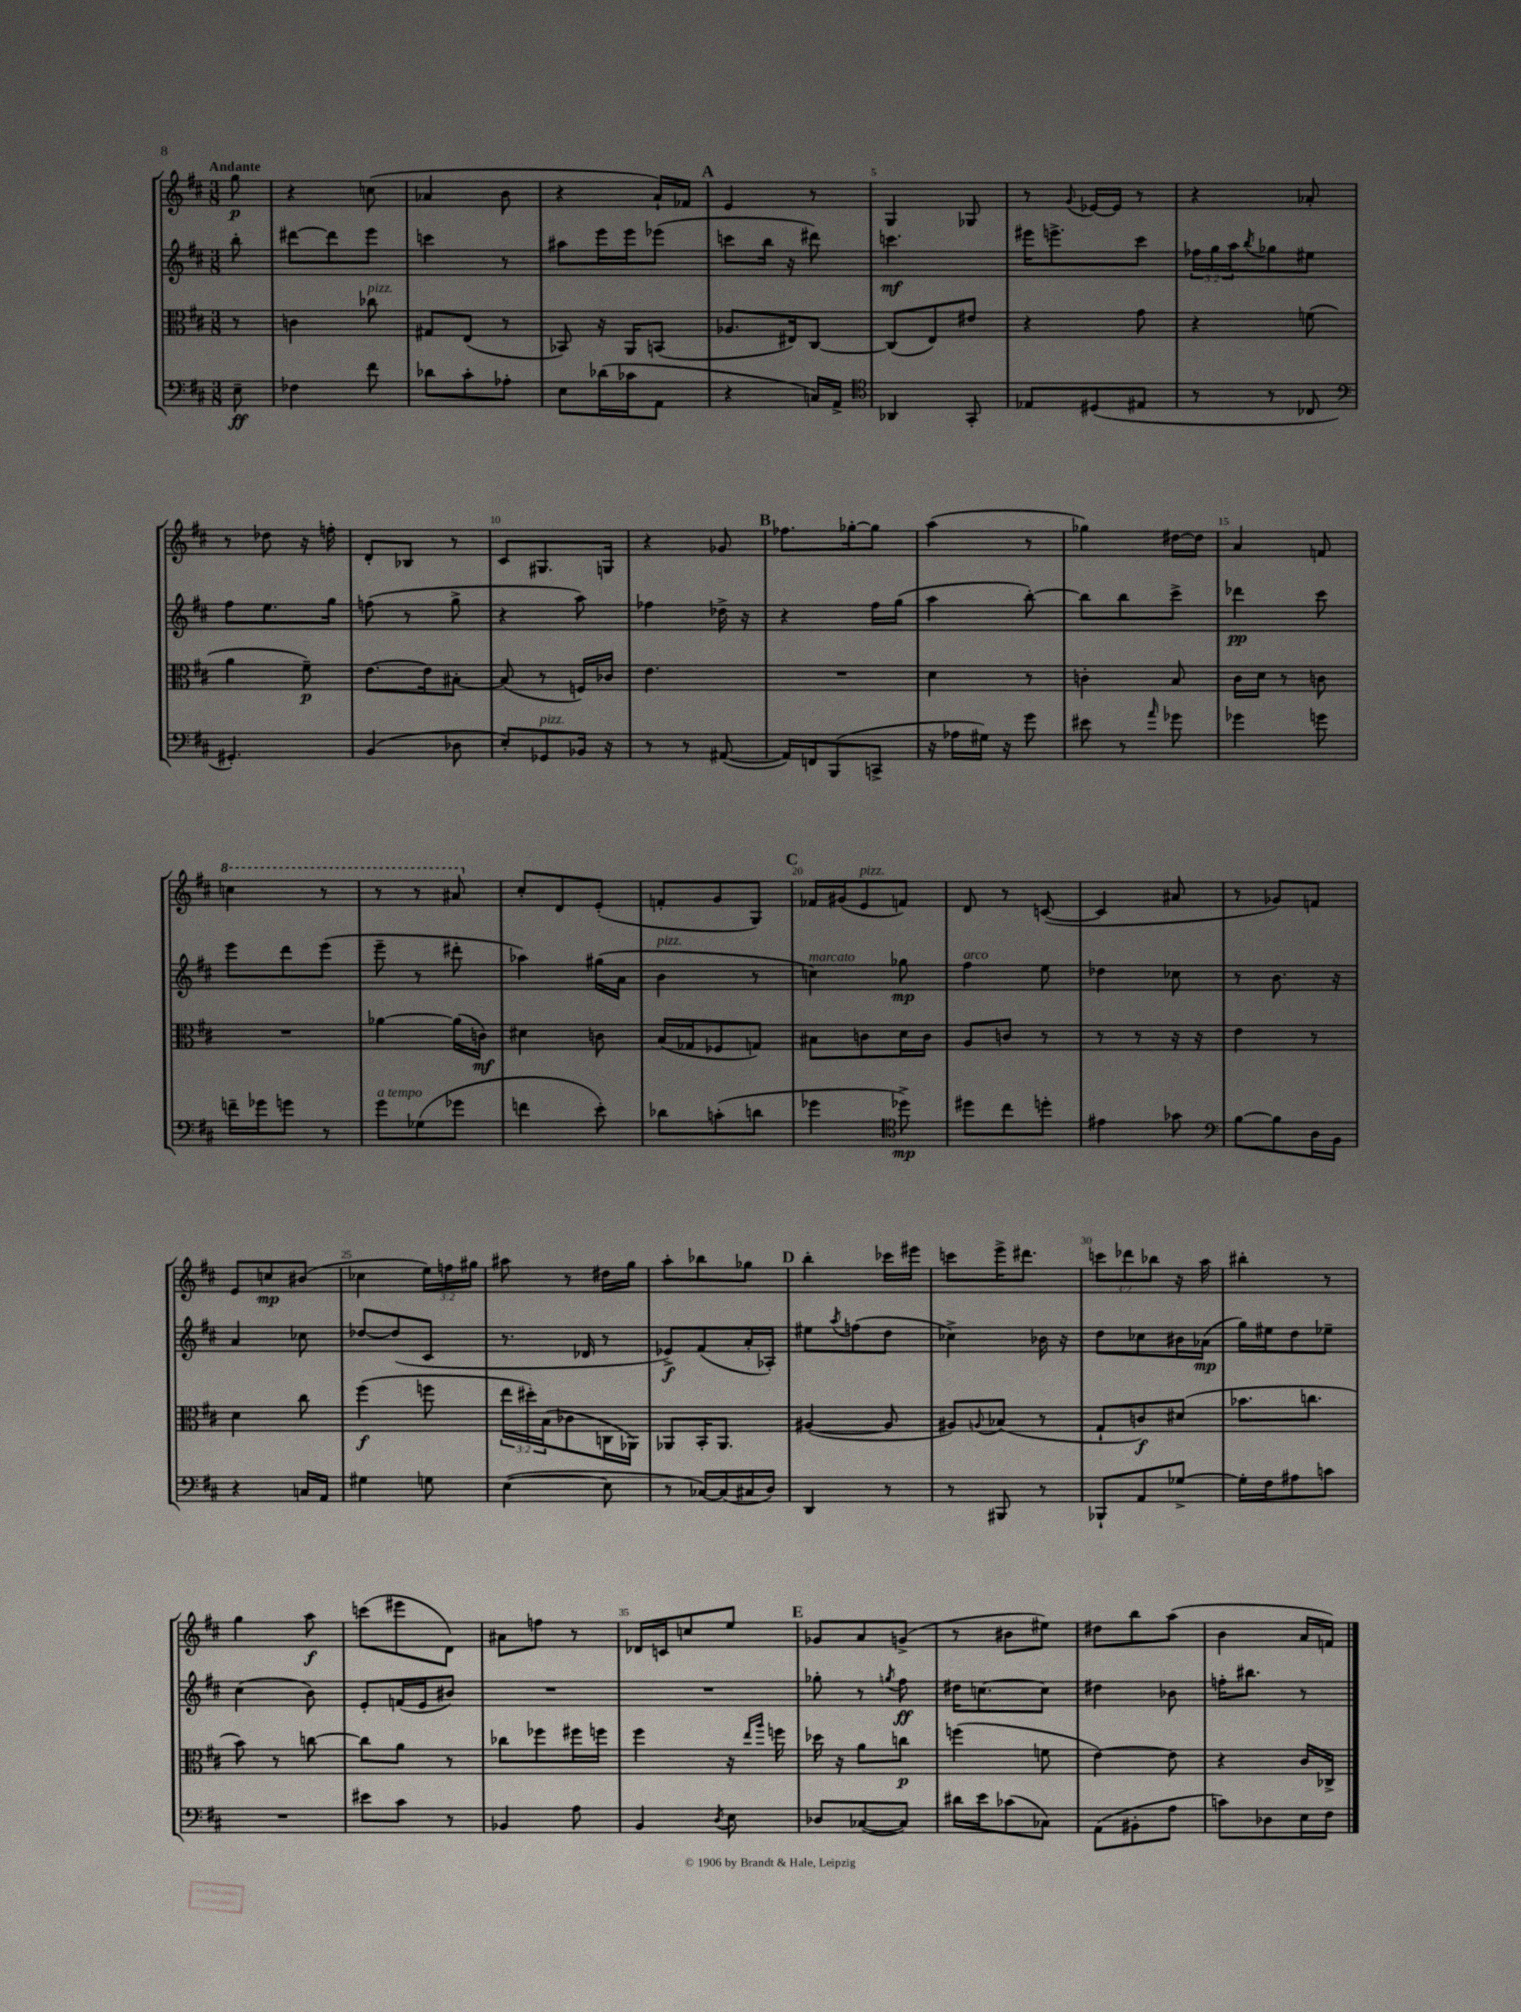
<<
\new StaffGroup <<
\new Staff = "s0" {
    \clef treble \key d \major \numericTimeSignature \time 3/8 \override Staff.TupletNumber.text = #tuplet-number::calc-fraction-text \partial 8 \tempo "Andante"
    g''8\p |
    r4 c''8( |
    aes'4 b'8 |
    r4 a'16-!) fes'16 |
    \mark \markup { \bold "A" } e'4 r8 |
    g4 ges8 |
    r8 \appoggiatura { g'8 } ees'16~ ees'16 r8 |
    r4 aes'8-. |
    r8 des''8 r16 f''16-. |
    d'8-. bes8 r8 |
    cis'8 gis8. g16 |
    r4 ges'8 |
    \mark \markup { \bold "B" } fes''8. ges''16~-. ges''8 |
    a''4( r8 |
    ges''4) dis''16~ dis''16 |
    a'4 f'8 |
    \ottava #1 c'''4 r8 |
    r8 r8 ais''8 \ottava #0 |
    cis''8-. d'8 e'8-.( |
    f'8-. g'8 g8) |
    \mark \markup { \bold "C" } fes'16 gis'16( e'8^\markup { \italic "pizz." } f'8) |
    d'8 r8 c'8~( |
    c'4 ais'8 |
    r8 ges'8) f'8 |
    e'8 c''8\mp bis'8( |
    ces''4 \tuplet 3/2 { e''16) f''16 gis''16 } |
    ais''8 r8 dis''16 g''16 |
    a''8-. bes''8 ges''8 |
    \mark \markup { \bold "D" } b''4-. ces'''16 eis'''16 |
    c'''8 e'''16-> dis'''8. |
    \tuplet 3/2 { c'''8 des'''8 bes''8 } r16 a''16 |
    bis''4-. r8 |
    g''4 a''8\f |
    c'''8( eis'''8 d'8) |
    ais'8 f''8 r8 |
    des'16 c'16 c''8 e''8 |
    \mark \markup { \bold "E" } ges'8 a'8 g'8->( |
    r8 bis'8 eis''8) |
    dis''8 b''8 a''8( |
    b'4 a'16 f'16) \bar "|." |
}
\new Staff = "s1" {
    \clef treble \key d \major \numericTimeSignature \time 3/8 \override Staff.TupletNumber.text = #tuplet-number::calc-fraction-text \partial 8
    b''8-. |
    dis'''8~ dis'''8 e'''8 |
    c'''4 r8 |
    ais''8 e'''16 e'''16 ees'''8( |
    \mark \markup { \bold "A" } c'''8 b''16 r16 dis'''8) |
    c'''4.\mf |
    eis'''16 e'''8.-> cis'''8 |
    \tuplet 3/2 { fes''16 g''16 a''16 } \acciaccatura { b''8 } ges''8 eis''8 |
    fis''8 e''8. g''16 |
    f''8( r8 g''8-> |
    r4 a''8) |
    fes''4 des''16-> r16 |
    \mark \markup { \bold "B" } r4 fis''16 g''16( |
    a''4 b''8~-.) |
    b''8 b''8 cis'''8-> |
    des'''4\pp cis'''8 |
    e'''8 d'''8 e'''8( |
    e'''8-- r8 dis'''8-. |
    aes''4) gis''16( a'16 |
    b'4^\markup { \italic "pizz." } r8 |
    \mark \markup { \bold "C" } c''4^\markup { \italic "marcato" }) ges''8\mp |
    fis''4^\markup { \italic "arco" } e''8 |
    des''4 ces''8 |
    r8 b'8. r16 |
    a'4 ces''8 |
    des''8~ des''8( cis'8 |
    r8. des'16 r8 |
    ees'8->\f) fis'8( a'16-. aes16-.) |
    \mark \markup { \bold "D" } eis''8 \acciaccatura { a''8 } f''8( d''8 |
    ces''4->) bes'16 r16 |
    d''8 ces''8 bis'16 aes'16\mp( |
    g''16) eis''16 d''8 ees''8-- |
    cis''4( b'8) |
    e'8-. f'16( e'16 bis'8) |
    R4. |
    R4. |
    \mark \markup { \bold "E" } ges''8-. r8 \acciaccatura { g''8 } fis''8\ff |
    dis''16 c''8.~ c''8 |
    dis''4 bes'8 |
    f''16-. bis''8. r8 \bar "|." |
}
\new Staff = "s2" {
    \clef alto \key d \major \numericTimeSignature \time 3/8 \override Staff.TupletNumber.text = #tuplet-number::calc-fraction-text \partial 8
    r8 |
    c'4 ces''8^\markup { \italic "pizz." } |
    gis8 e8( r8 |
    bes,8) r16 a,16 b,8( |
    \mark \markup { \bold "A" } aes8. eis16) cis8~ |
    cis8( e8) eis'8 |
    r4 g'8 |
    r4 f'8( |
    a'4 fis'8--\p) |
    e'8.~ e'16 bis8~-. |
    bis8( r8 f16) ces'16 |
    e'4. |
    \mark \markup { \bold "B" } R4. |
    d'4 r8 |
    c'4-. b8 |
    cis'16 d'16 r8 c'8 |
    R4. |
    aes'4~ aes'16( c'16\mf) |
    dis'4 c'8 |
    b16( ges16 fes8 g8) |
    \mark \markup { \bold "C" } bis8 c'8 d'16 c'16 |
    a8 c'8 r8 |
    r8 r8 r16 r16 |
    e'4 r8 |
    d'4 cis''8 |
    fis''4\f( f''8 |
    \tuplet 3/2 { e''16 dis''16-.) b16( } ces'8 c16 aes,16) |
    aes,8 b,16-. aes,8. |
    \mark \markup { \bold "D" } ais4~( ais8 |
    ais8) \appoggiatura { a8 } bes8( r8 |
    g8-! c'8\f) dis'8( |
    bes'8. c''8. |
    b'8) r8 c''8~ |
    c''8 a'8 r8 |
    ces''8 fes''8 fis''16 f''16 |
    fis''4 r16 \grace { e''16 a''16 } f''16 |
    \mark \markup { \bold "E" } des''16 r16 a'8 c''8\p |
    f''4( f'8 |
    e'4~) e'8 |
    r4 cis'16 ces16-> \bar "|." |
}
\new Staff = "s3" {
    \clef bass \key d \major \numericTimeSignature \time 3/8 \partial 8
    e8--\ff |
    fes4 fis'8 |
    des'8 cis'8-. aes8-. |
    e8 des'16( ces'16 a,8 |
    \mark \markup { \bold "A" } r4 c16) a,16-> |
    \clef tenor aes,4 g,8-. |
    ees8 dis8( eis8 |
    r8 r8 ces8 |
    \clef bass gis,4.-.) |
    b,4( des8 |
    e8-.) ges,8^\markup { \italic "pizz." } bes,16 r16 |
    r8 r8 ais,8~( |
    \mark \markup { \bold "B" } ais,16) f,16 b,,8( c,8-> |
    r16 aes16 gis16) r16 g'8 |
    eis'8 r8 \grace { a'16 } ges'8 |
    ges'4 g'8 |
    f'16-- ges'16 g'8 r8 |
    g'8^\markup { \italic "a tempo" } ges8( ges'8 |
    f'4 e'8-.) |
    des'8 c'8-.( d'8 |
    \mark \markup { \bold "C" } ges'4 \clef tenor des''8->\mp) |
    dis''8 cis''8 d''8-. |
    eis'4 ges'8 |
    \clef bass b8~ b8 d16 b,16 |
    r4 c16 a,16 |
    gis4 g8 |
    e4~( e8 |
    r8 ces16~) ces16( cis16 d16) |
    \mark \markup { \bold "D" } d,4 r8 |
    r8 bis,,8 r8 |
    bes,,8-! a,8 ges8~-> |
    ges16-. fis16 ais8 c'8 |
    R4. |
    eis'8 cis'8 r8 |
    bes,4 a8 |
    b,4 \acciaccatura { d8 } e8 |
    \mark \markup { \bold "E" } des8 ces8~( ces8) |
    dis'16 e'16 ces'8( ces8) |
    a,8( bis,8-. a8 |
    c'8) des8 e16 fis16 \bar "|." |
}
>>
>>
\layout { \context { \Score \override BarNumber.break-visibility = ##(#f #t #t) barNumberVisibility = #(every-nth-bar-number-visible 5) } }
